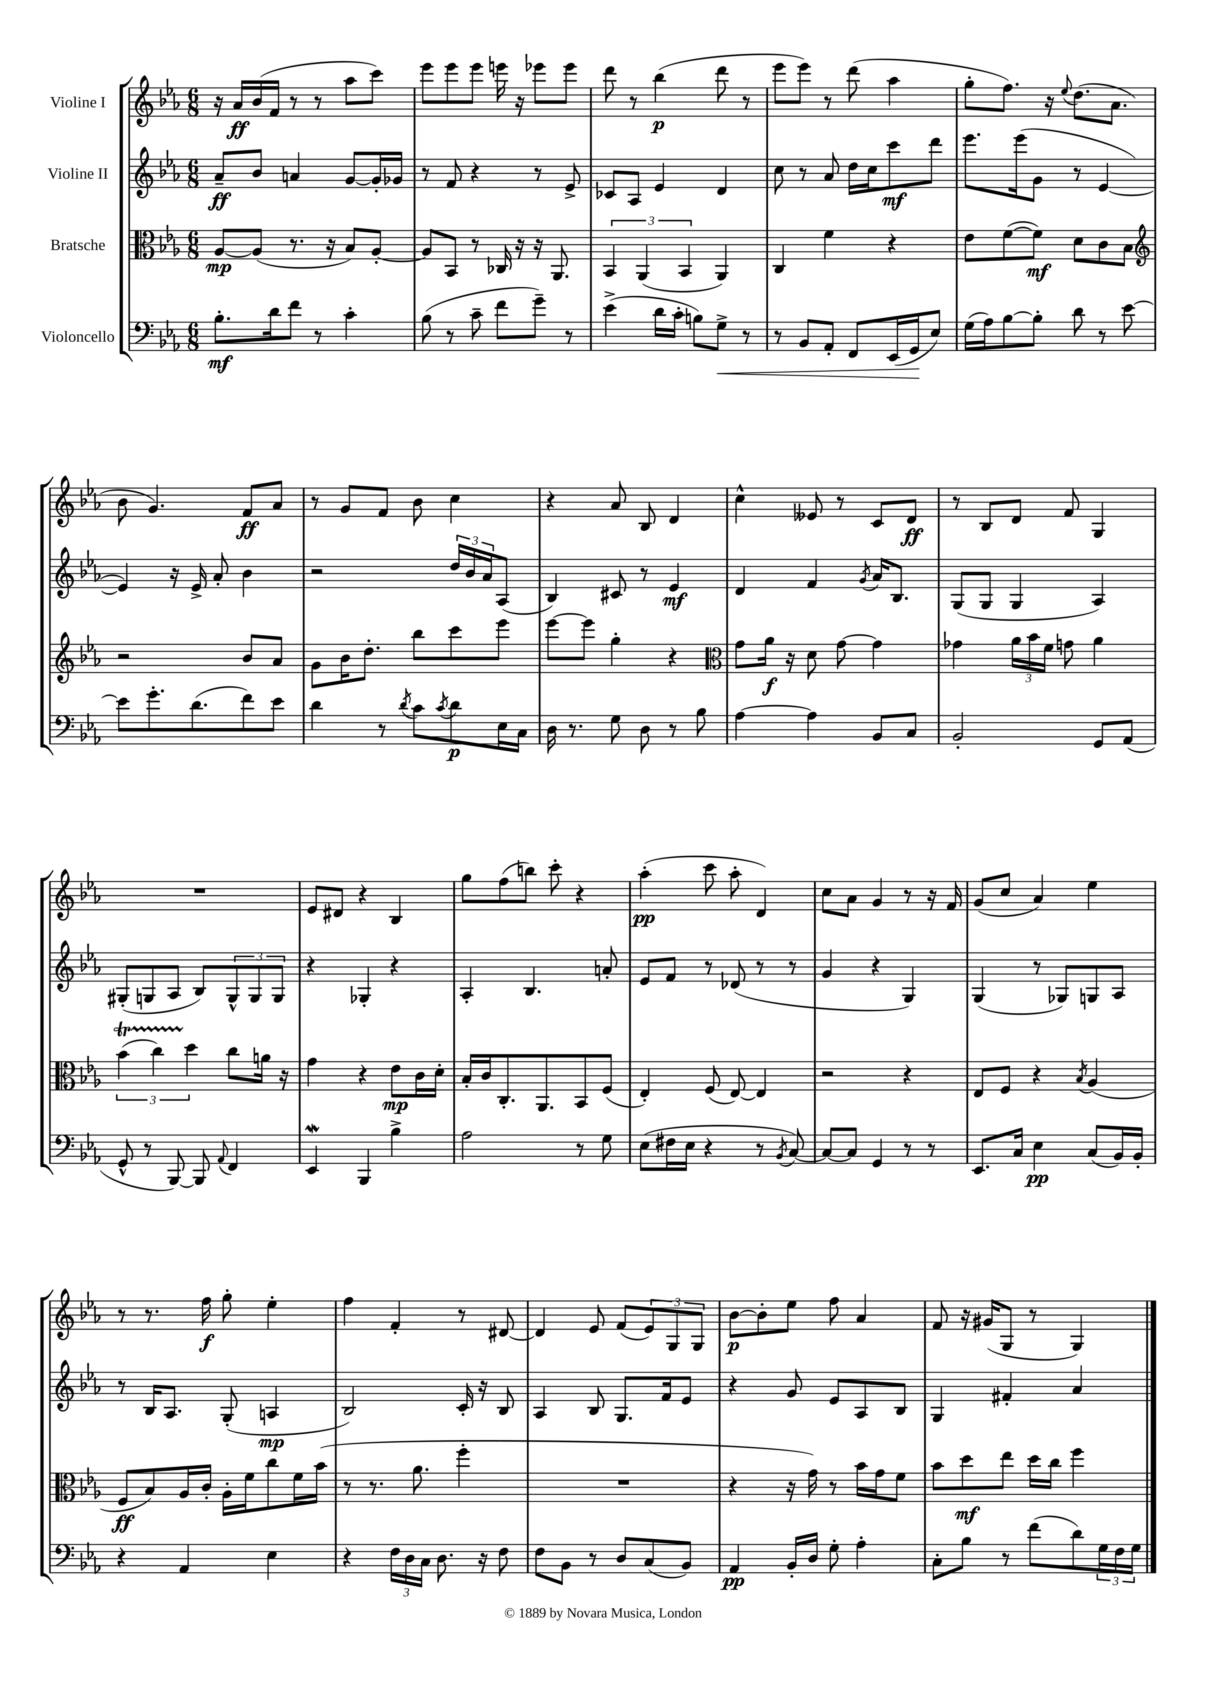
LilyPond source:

<<
\new StaffGroup <<
\new Staff = "s0" \with { instrumentName = "Violine I" } {
    \clef treble \key ees \major \numericTimeSignature \time 6/8
    r16 aes'16\ff bes'16( f'16 r8 r8 aes''8 c'''8) |
    ees'''8 ees'''8 ees'''8 e'''16 r16 ees'''8 ees'''8 |
    d'''8 r8 bes''4\p( d'''8 r8 |
    ees'''8 ees'''8) r8 d'''8( aes''4 |
    g''8-. f''8.) r16 \appoggiatura { ees''8 } d''8.( aes'8. |
    bes'8 g'4.) f'8\ff aes'8 |
    r8 g'8 f'8 bes'8 c''4 |
    r4 aes'8 bes8 d'4 |
    c''4-^ eeses'8 r8 c'8 d'8\ff |
    r8 bes8 d'8 f'8 g4 |
    R2. |
    ees'8 dis'8 r4 bes4 |
    g''8 f''8( b''8) c'''8-. r4 |
    aes''4-.\pp( c'''8 aes''8-. d'4) |
    c''8 aes'8 g'4 r8 r16 f'16 |
    g'8( c''8 aes'4) ees''4 |
    r8 r8. f''16\f g''8-. ees''4-. |
    f''4 f'4-. r8 dis'8~ |
    dis'4 ees'8 f'8( \tuplet 3/2 { ees'8) g8 g8 } |
    bes'8~\p bes'8-. ees''8 f''8 aes'4 |
    f'8 r16 gis'16( g8 r8 g4) \bar "|." |
}
\new Staff = "s1" \with { instrumentName = "Violine II" } {
    \clef treble \key ees \major \numericTimeSignature \time 6/8
    aes'8--\ff bes'8 a'4 g'8~ g'16-. ges'16 |
    r8 f'8 r4 r8 ees'8-> |
    ces'8 aes8 ees'4 d'4 |
    c''8 r8 aes'8 d''16 c''16 c'''8\mf d'''8 |
    ees'''8. ees'''16( g'8 r8 ees'4~ |
    ees'4) r16 ees'16-> aes'8-. bes'4 |
    r2 \tuplet 3/2 { d''16 bes'16 aes'16 } aes8( |
    bes4) cis'8 r8 ees'4\mf |
    d'4 f'4 \acciaccatura { g'8 } aes'16 bes8. |
    g8( g8 g4 aes4) |
    gis8-.( g8 aes8 bes8) \tuplet 3/2 { g8-^ g8 g8 } |
    r4 ges4-. r4 |
    aes4-. bes4. a'8-. |
    ees'8 f'8 r8 des'8( r8 r8 |
    g'4 r4 g4) |
    g4( r8 ges8) g8 aes8 |
    r8 bes16 aes8. g8-.( a4\mp |
    bes2) c'16-. r16 bes8 |
    aes4 bes8 g8. f'16 ees'8 |
    r4 g'8 ees'8 aes8 bes8 |
    g4 fis'4-. aes'4 \bar "|." |
}
\new Staff = "s2" \with { instrumentName = "Bratsche" } {
    \clef alto \key ees \major \numericTimeSignature \time 6/8
    aes8~\mp aes8( r8. r16 bes8) aes8~-. |
    aes8 bes,8 r8 ces16 r16 r16 aes,8. |
    \tuplet 3/2 { bes,4 aes,4( bes,4 } aes,4) |
    c4 f'4 r4 |
    ees'8 f'8~( f'8\mf) d'8 c'8 bes8 |
    \clef treble r2 bes'8 aes'8 |
    g'8 bes'16 d''8.-. bes''8 c'''8 ees'''8 |
    ees'''8~ ees'''8 g''4-. r4 |
    \clef alto g'8 aes'16\f r16 d'8 g'8~ g'4 |
    ges'4 \tuplet 3/2 { aes'16 bes'16 f'16 } g'8 aes'4 |
    \tuplet 3/2 { bes'4\startTrillSpan( c''4) d''4\stopTrillSpan } c''8 a'16 r16 |
    g'4 r4 ees'8\mp c'16 d'16-. |
    bes16-. c'16 c8.-. aes,8. bes,8 f8( |
    ees4-.) f8( ees8~) ees4 |
    r2 r4 |
    ees8 f8 r4 \acciaccatura { bes8 } aes4( |
    f8\ff bes8) aes16 c'16-. aes16-. f'16 c''8 f'16 bes'16( |
    r8 r8. aes'8. f''4-. |
    R2. |
    r4 r16 g'16) r8 bes'16 g'16 f'8 |
    bes'8 d''8\mf ees''8 d''16 c''16 f''4 \bar "|." |
}
\new Staff = "s3" \with { instrumentName = "Violoncello" } {
    \clef bass \key ees \major \numericTimeSignature \time 6/8
    bes8.-.\mf d'16 f'8 r8 c'4-. |
    bes8( r8 c'8-- f'8 g'8--) r8 |
    ees'4->( d'16 c'16-. b8) g8->\< r8 |
    r8 bes,8 aes,8-. f,8 ees,16( g,16\! ees8) |
    g16( aes16) bes8~ bes8-. d'8 r8 ees'8~ |
    ees'8 g'8.-. d'8.( f'8) ees'8 |
    d'4 r8 \acciaccatura { d'8 } c'8 \acciaccatura { c'8 } d'8\p ees16 c16 |
    d16 r8. g8 d8 r8 bes8 |
    aes4~ aes4 bes,8 c8 |
    bes,2-. g,8 aes,8( |
    g,8-^ r8 bes,,8~) bes,,8 \appoggiatura { aes,8 } f,4 |
    ees,4\mordent bes,,4 bes4-> |
    aes2 r8 g8 |
    ees8( fis16 ees16 r4 r8 \acciaccatura { bes,8 } c8~) |
    c8~ c8 g,4 r8 r8 |
    ees,8. c16 ees4\pp c8( bes,16) bes,16-. |
    r4 aes,4 ees4 |
    r4 \tuplet 3/2 { f16 d16 c16 } d8. r16 f8 |
    f8 bes,8 r8 d8 c8( bes,8) |
    aes,4\pp bes,16-. d16 g8-. aes4-. |
    c8-. bes8 r8 f'8( d'8) \tuplet 3/2 { g16 f16 g16 } \bar "|." |
}
>>
>>
\layout { \context { \Score \remove "Bar_number_engraver" } }
